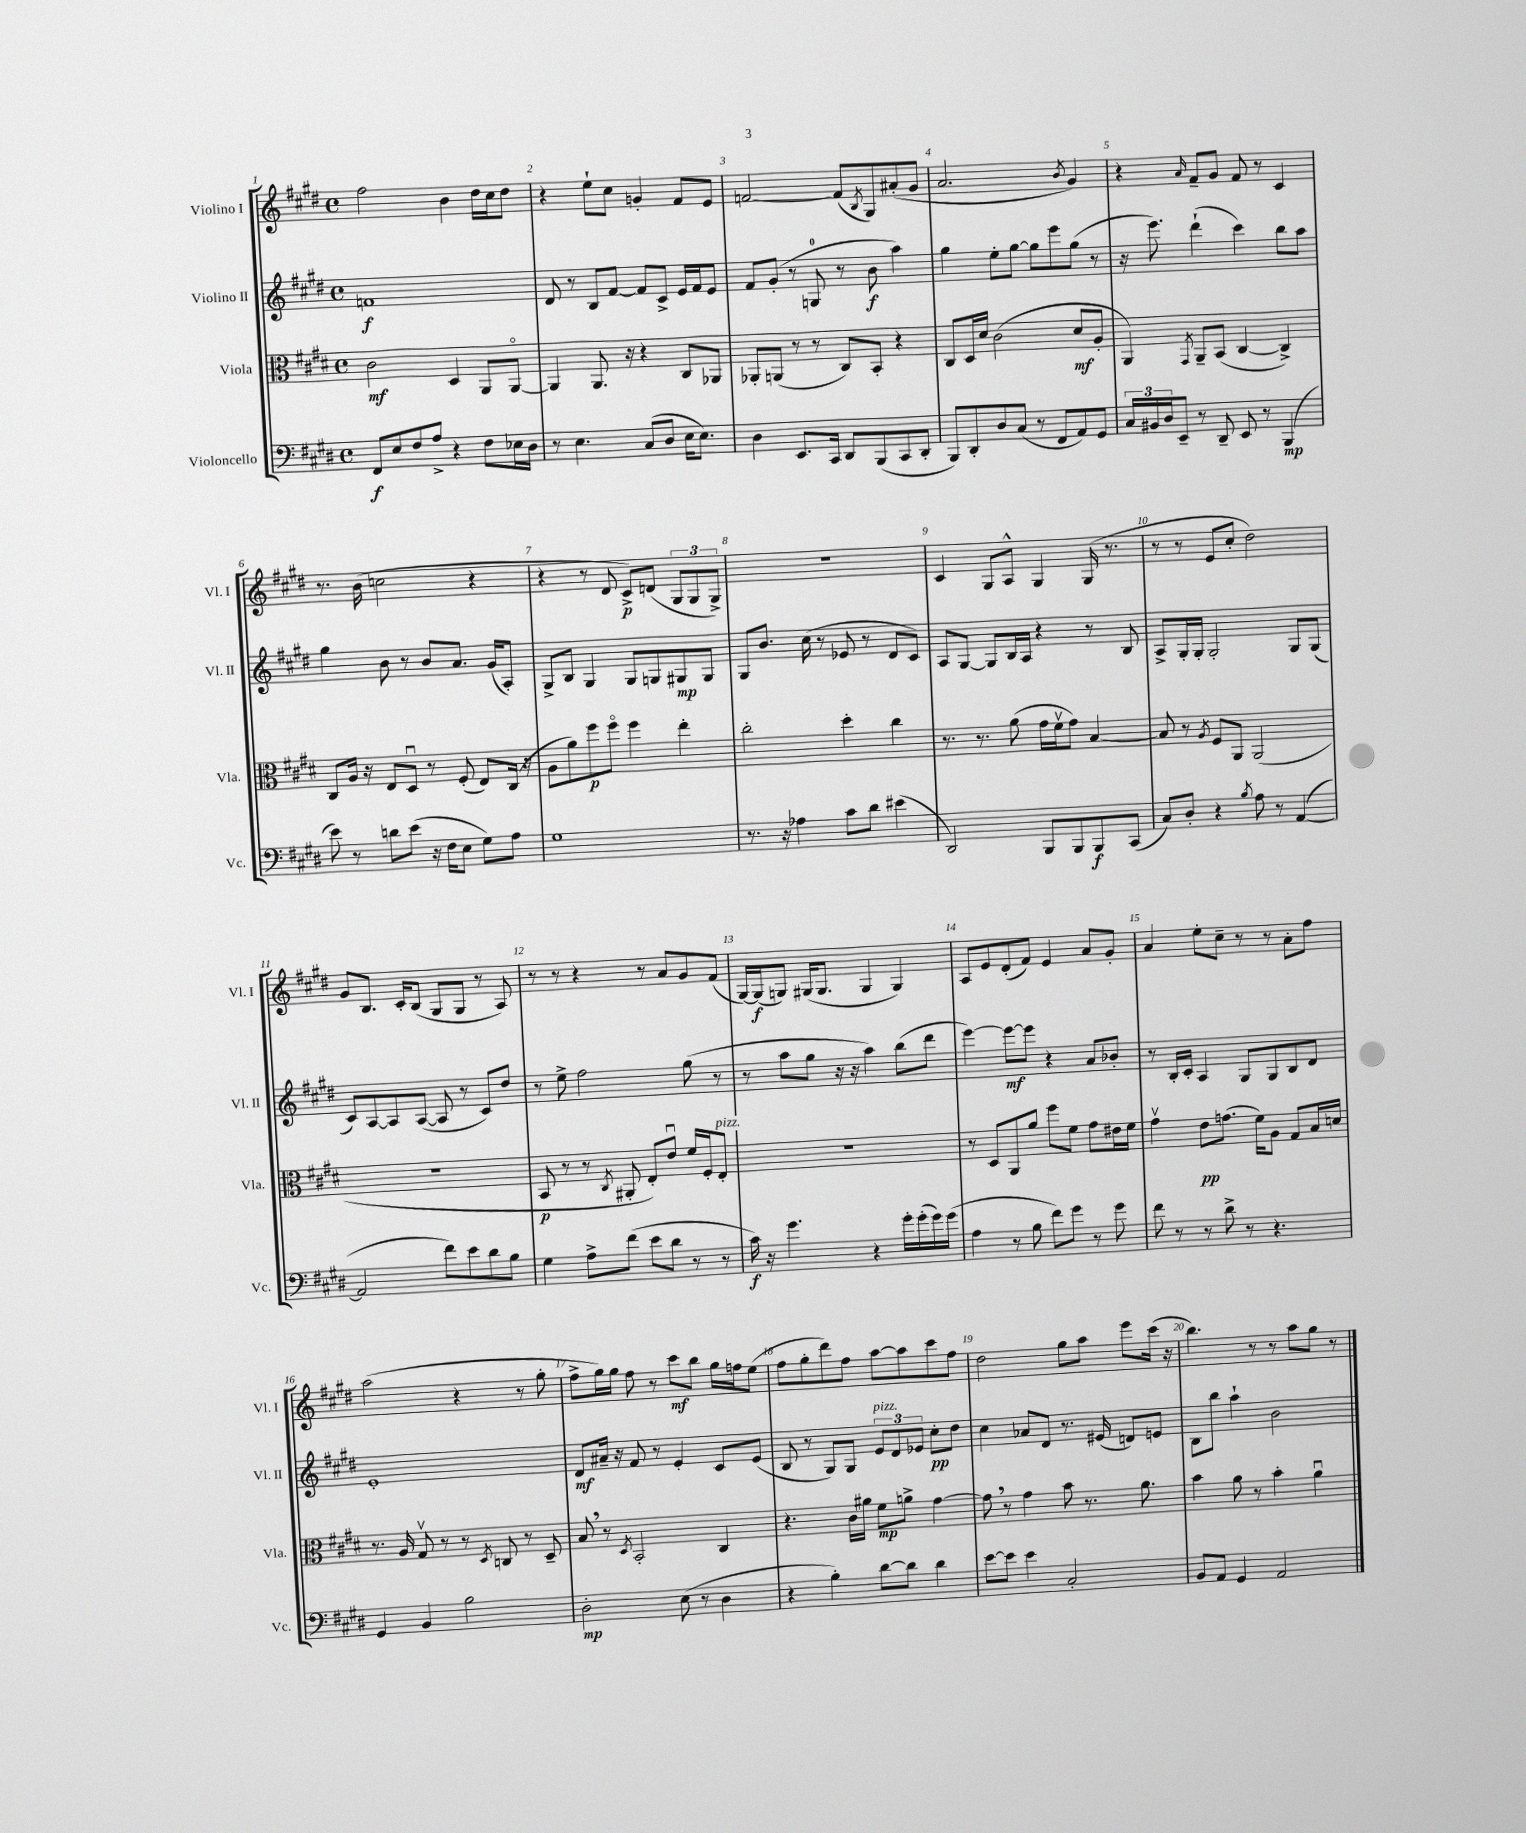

**kern	**kern	**kern	**kern
*staff4	*staff3	*staff2	*staff1
*clefF4	*clefC3	*clefG2	*clefG2
*k[f#c#g#d#]	*k[f#c#g#d#]	*k[f#c#g#d#]	*k[f#c#g#d#]
*M4/4	*M4/4	*M4/4	*M4/4
*met(c)	*met(c)	*met(c)	*met(c)
8FF#	2c#	1f	2ff#
8E	.	.	.
8F#	.	.	.
8A^	.	.	.
4r	4D#	.	4b
8F#	8AA	.	16dd#
.	.	.	16cc#
16E-	[8AAo	.	8dd#
16D#	.	.	.
=	=	=	=
8r	4AA]	8d#	4r
4.E	.	8r	.
.	8.AA	8B	8ee`
.	.	[8f#	8cc#
.	16r	.	.
(8C#	4r	8f#]	4g'
8D#	.	8c#^	.
16E	8C#	16e	8f#
8.E)	.	16f#	.
.	8AA-	8e	8e
=	=	=	=
4D#	8AA-'	8f#	[2f
.	(8AA	(8g#'	.
8.EE	8r	8r	.
.	8r	8G	.
16CC#	.	.	.
8DD#	8C#)	8r	(8f]
.	.	.	8qB
(8BBB	8BB'	8b	8G#)
8CC#	4r	4aa)	(8a#'
8DD#'	.	.	8g#
=	=	=	=
8BBB)	8C#	4gg#	2.a
8DD#'	16D#	.	.
.	16d#	.	.
8D#	(2c#	8ee'	.
(8C#	.	[8gg#	.
8r	.	8gg#]	.
8FF#	.	8eee	.
.	.	.	8qb
8AA)	8d#	(8gg#	4g#)
8GG#	8A'	8r	.
=	=	=	=
24C#	4AA)	16r	4r
24BB#	.	.	.
.	.	8.eee)	.
24D#	.	.	.
8EE~	.	.	.
.	8qGG#	.	16qqa
8r	8AA~	(4ddd#`	8f#~
8DD#~	(8BB	.	8g#
8EE	[4C#	4ccc#)	8f#
8r	.	.	8r
(4BBB	4C#^])	8bb	4c#
.	.	8aa	.
=	=	=	=
8e)	8C#	4gg#	8.r
8r	16A	.	.
.	16r	.	(16b
8d	8E	8b	2cc
(8e	8D#u	8r	.
16r	8r	8b	.
16F#	.	.	.
8E	(8F#'	8.a	.
8G#)	8E)	.	4r
.	.	(16g#	.
8A	(16C#	8A')	.
.	16r	.	.
=	=	=	=
1G#	8A	8G#^	4r
.	8a)	8B	.
.	8ff#	4G#	8r
.	8ff#o	.	8d#
.	4ff#	8G#	8c#^)
.	.	8G	(8d
.	4ee'	8G#	12G#
.	.	.	12G#
.	.	8G#	.
.	.	.	12G#^)
=	=	=	=
8.r	2cc#'	8G#	1r
.	.	8.b	.
16r	.	.	.
4A-	.	.	.
.	.	(16cc#	.
.	.	8r	.
8c#	4dd#'	8e-	.
8d#	.	8r	.
(4e#	4cc#	8d#	.
.	.	8c#)	.
=	=	=	=
2DD#)	8.r	8A	4c#
.	.	[8G#	.
.	8.r	.	.
.	.	8G#]	8G#
.	(8a	16B	8A^^
.	.	16A	.
8BBB	16g#	4r	4G#
.	16f#v	.	.
8BBB	8g#)	.	.
8BBB	[4B	8r	(16G#
.	.	.	8.r
(8CC#	.	8B	.
=	=	=	=
8C#)	8B]	8A^	8r
8D#'	8r	16G#'	8r
.	.	16G#'	.
.	8qA	.	.
4r	8F#	2G#'	8e
.	8AA	.	8cc#'
8qB	.	.	.
8A	(2AA	.	2dd#)
8r	.	.	.
([4AA	.	8G#	.
.	.	(8G#	.
=	=	=	=
2AA]	1r	8c#)	8g#
.	.	[8A	8.B
.	.	8A]	.
.	.	.	16c#'
.	.	([8A	(8B
8f#)	.	8A]	8G#
8e	.	8r	8G#
8d#	.	8c#)	8r
8B	.	8dd#	8A)
=	=	=	=
4G#	8BB	8r	8r
.	8r	8ee^	8r
8A^	8r	2ff#	4r
.	8qC#	.	.
(8f#	8AA#'	.	.
8e	8E')	.	8r
8d#	8eu	.	8a
8r	16f#	(8gg#	8g#
.	16F#'	.	.
8r	8E'	8r	(8f#
=	=	=	=
16c#)	1r	8r	[16G#)
16r	.	.	(16G#]
4.g#	.	8aa	8G)
.	.	8gg#	(16G#
.	.	.	8.G#
.	.	16r	.
.	.	16r	.
4r	.	4aa)	4G#
16g#'	.	(8bb	4G#)
(16g#'	.	.	.
16g#)	.	8ddd#	.
(16g#	.	.	.
=	=	=	=
4A	8r	[4eee)	8A
.	8D#	.	8e
8r	8AA	8eee_	(8d#'
8B	8a	8eee]	8f#)
8f#)	8ff#	4r	4e
8g#	8f#	.	.
8r	8g#	8a	8a
8g#	16e#	8b-'	8g#'
.	16f#	.	.
=	=	=	=
8f#	4g#v	8r	4a
8r	.	16B'	.
.	.	16c#'	.
8r	8e	4A	8ee'
8d#^	(8.g	.	8cc#~
8r	.	8G#	8r
.	16f#)	.	.
4.r	8A	8G#	8r
.	8G#	8B	8a'
.	16B	8d#	8ff#
.	16d	.	.
=	=	=	=
4GG#	8.r	1e'	(2aa
.	16A	.	.
4BB	8G#v	.	.
.	8r	.	.
2B	8r	.	4r
.	8qD#	.	.
.	8C	.	.
.	8r	.	8r
.	8D#~	.	8gg#'
=	=	=	=
2D#'	8B	8d#	8ff#^
.	8r	16a#~	16gg#)
.	.	16r	16gg#
.	8qD#	.	.
.	2BB'	8f#	8ff#
.	.	8r	8r
(8E	.	4e'	8ccc#
8r	.	.	8bb
4D#	4C#	8c#	16gg#
.	.	.	16ff
.	.	(8e	(8ee
=	=	=	=
4r	4.r	8B	8ff#
.	.	8r	8gg#'
4B')	.	8G#)	8ddd#)
.	16c#	8G#	8ff#
.	16a#	.	.
[8d#	8f#	12e	[8aa
.	.	12d#	.
8d#]	8a^	.	8aa]
.	.	12e-	.
4d#	[4g#	8cc#'	8ccc#
.	.	8dd#	8ff#
=	=	=	=
[8e	8g#]	4cc#	2dd#
8e]	8r	.	.
4e	4g#	8a-	.
.	.	8d#	.
2C#'	8b	8.r	8gg#
.	8.r	.	8aa
.	.	(16e#	.
.	.	8d)	8eee
.	8.a	.	.
.	.	8e	(16ccc#
.	.	.	16r
=	=	=	=
8BB	4b	8B	4.bb)
8AA	.	8bb	.
4GG#	8a	4aa`	.
.	8r	.	8r
2AA	4b'	2b	8r
.	.	.	8aa
.	4au	.	8gg#
.	.	.	8r
==	==	==	==
*-	*-	*-	*-
